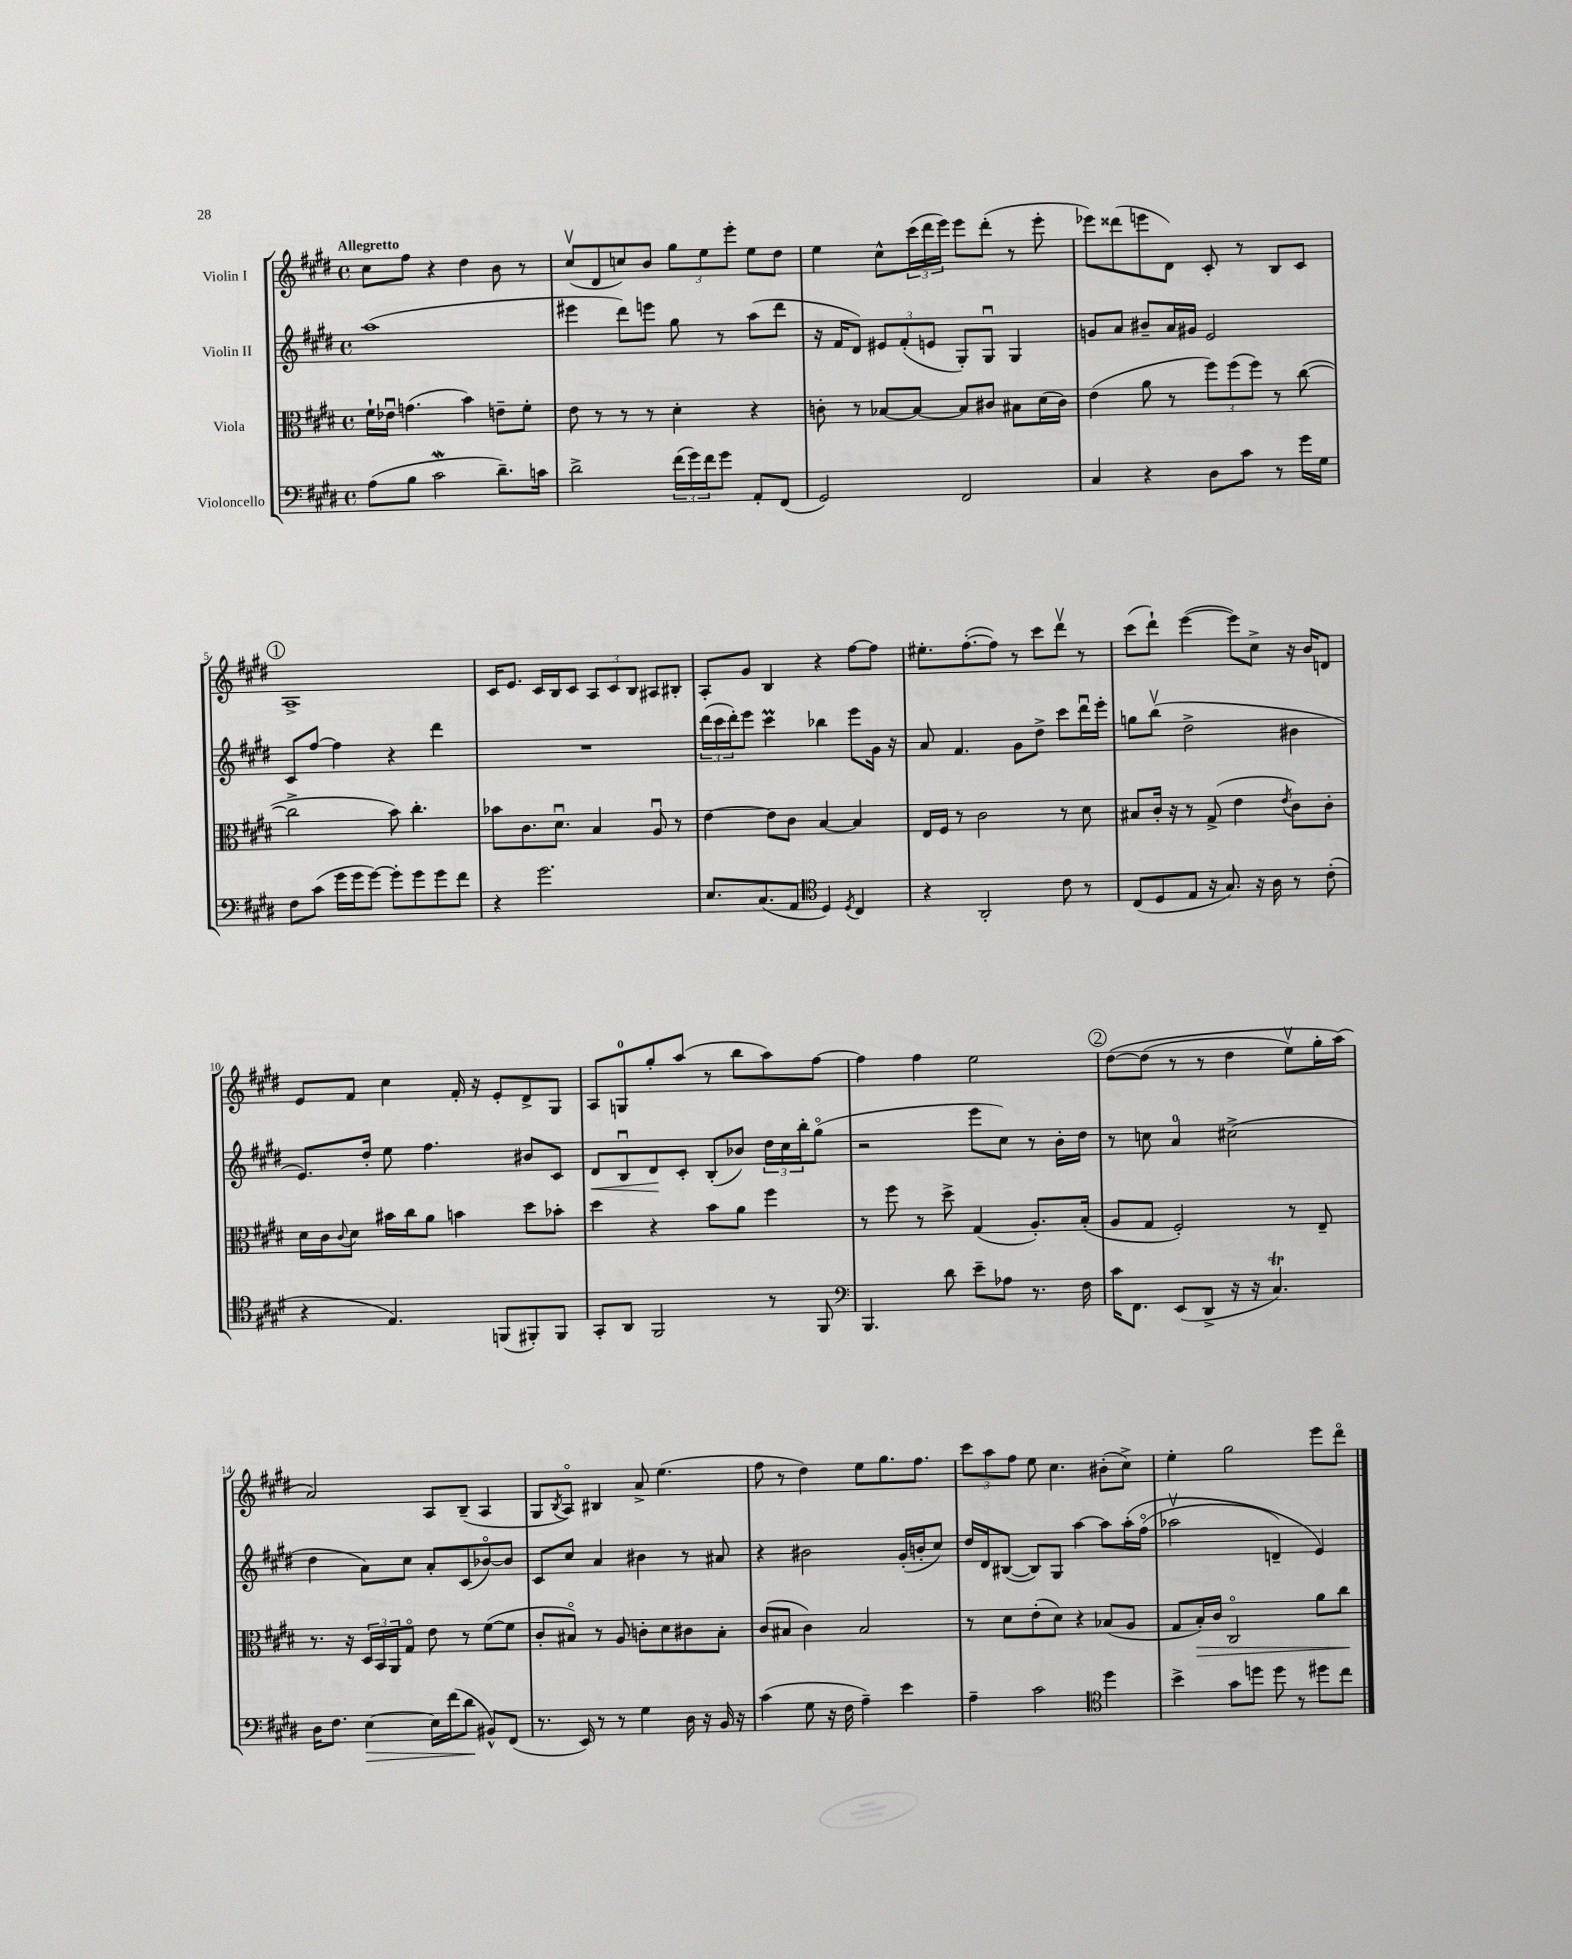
<<
\new StaffGroup <<
\new Staff = "s0" \with { instrumentName = "Violin I" } {
    \clef treble \key e \major \defaultTimeSignature \time 4/4 \tempo "Allegretto"
    cis''8 fis''8 r4 dis''4 b'8 r8 |
    cis''8\upbow( dis'8 c''8) b'8 \tuplet 3/2 { gis''8 e''8 e'''8-. } e''8 dis''8 |
    e''4 cis''8-^ \tuplet 3/2 { cis'''16( dis'''16 e'''16) } e'''8 dis'''8-.( r8 e'''8-. |
    ees'''8) disis'''8( e'''8 dis'8) cis'8-. r8 b8 cis'8 |
    \mark \markup { \circle "1" } a1-> |
    cis'16 e'8. cis'16 b16 cis'8 \tuplet 3/2 { a8 cis'8 b8 } ais8 bis8-. |
    a8-. gis'8 b4 r4 fis''8~ fis''8 |
    eis''8.-. fis''8.~-.( fis''8) r8 cis'''8 dis'''8\upbow r8 |
    cis'''8( dis'''8-!) e'''4~( e'''8) cis''8-> r16 b'16 d'8 |
    e'8 fis'8 cis''4 fis'16-. r16 e'8-. dis'8-> gis8 |
    a8 g8-0 gis''8-. a''8( r8 b''8 a''8) fis''8~ |
    fis''4 fis''4 e''2 |
    \mark \markup { \circle "2" } dis''8~\( dis''8( r8 r8 dis''4 e''8\upbow) gis''16-. a''16(\) |
    a'2) a8 b8--( a4 |
    gis8 \acciaccatura { b8 } a8\flageolet) bis4 a'8-> e''4.( |
    fis''8 r8 dis''4) e''8 gis''8. fis''8. |
    \tuplet 3/2 { cis'''8 a''8 fis''8 } e''8 cis''4. bis'8-.( cis''8->) |
    e''4-. gis''2 e'''8 dis'''8\flageolet \bar "|." |
}
\new Staff = "s1" \with { instrumentName = "Violin II" } {
    \clef treble \key e \major \defaultTimeSignature \time 4/4
    a''1( |
    eis'''4 dis'''8) e'''8 gis''8 r8 a''8( dis'''8 |
    r16 fis'16 dis'8) \tuplet 3/2 { eis'8 fis'8-.( e'8 } gis8-.) gis8\downbow gis4 |
    g'8 a'8 bis'8-- a'16 gis'16 e'2 |
    \mark \markup { \circle "1" } cis'8 fis''8~ fis''4 r4 dis'''4 |
    R1 |
    \tuplet 3/2 { dis'''16( cis'''16 dis'''16-.) } e'''8 cis'''4\prall bes''4 e'''8 gis'16 r16 |
    a'8 fis'4. gis'8 dis''8-> cis'''8 dis'''16\downbow e'''16-. |
    g''8 b''8\upbow( dis''2-> bis'4 |
    e'8.) dis''16-. e''8 fis''4. bis'8 cis'8 |
    dis'8\< b8\downbow dis'8\! cis'8-. b8-.( bes'8) \tuplet 3/2 { dis''16 cis''16 b''16-. } gis''8\flageolet( |
    r2 e'''8 cis''8) r8 b'16-. dis''16 |
    \mark \markup { \circle "2" } r8 c''8 a'4-0 cis''2->( |
    dis''4 a'8) cis''8 a'8-. cis'8( bes'8~\flageolet) bes'8 |
    cis'8 cis''8 a'4 bis'4 r8 ais'8 |
    r4 bis'2 gis'16-.( b'16-. cis''8) |
    dis''16 dis'16 bis8~( bis8) gis8 a''4~ a''8 a''16-.\( fis''16\flageolet( |
    aes''2\upbow d'4--) e'4\) \bar "|." |
}
\new Staff = "s2" \with { instrumentName = "Viola" } {
    \clef alto \key e \major \defaultTimeSignature \time 4/4
    fis'16-! ees'16\downbow g'4.( b'4) e'8-- fis'8-. |
    e'8 r8 r8 r8 dis'4-. r4 |
    c'8-. r8 bes8~ bes8~ bes8 cis'8 bis8 dis'16( cis'16) |
    e'4( a'8 r8 \tuplet 3/2 { fis''8) fis''8( fis''8) } r8 cis''8~( |
    \mark \markup { \circle "1" } cis''2-> b'8) cis''4.-. |
    bes'8 cis'8. dis'8.\downbow b4 a8\downbow r8 |
    e'4~ e'8 cis'8 b4~ b4 |
    e16 fis16 r8 cis'2 r8 dis'8 |
    bis8 cis'16-. r16 r8 gis8->( e'4 \acciaccatura { e'8 } cis'8) cis'8-. |
    dis'16 cis'16 \appoggiatura { cis'8 } dis'8 bis'16 cis''16 a'8 b'4 dis''8 bes'8-. |
    dis''4 r4 b'8 a'8 fis''4 |
    r8 fis''8 r8 dis''8-> gis4( a8.-.) b16-.( |
    \mark \markup { \circle "2" } a8 gis8 fis2-.) r8 e8-- |
    r8. r16 \tuplet 3/2 { dis16 b,16 a,16 } gis8\flageolet e'8 r8 fis'8~( fis'8 |
    cis'8-. bis8\flageolet) r8 a8 c'8-. dis'8 cis'8 bis8-. |
    cis'8( bis8 cis'4) bis2 |
    r8 dis'8 e'8-.( dis'8) r4 bes8( a8 |
    gis8 b16-.\>) cis'16 cis2\flageolet a'8 cis''8\! \bar "|." |
}
\new Staff = "s3" \with { instrumentName = "Violoncello" } {
    \clef bass \key e \major \defaultTimeSignature \time 4/4
    a8( b8 cis'2\mordent dis'8.--) c'16 |
    dis'2-> \tuplet 3/2 { fis'16( gis'16) fis'16 } gis'8 a,8-. fis,8( |
    gis,2) fis,2 |
    cis4 r4 dis8 cis'8 r8 gis'16 gis16 |
    \mark \markup { \circle "1" } fis8 cis'8( gis'16 gis'16 gis'8~) gis'8-. gis'8 gis'8 fis'8 |
    r4 gis'2. |
    e8. cis8.( a,8 \clef tenor dis4) \acciaccatura { dis8 } cis4 |
    r4 a,2-. cis'8 r8 |
    cis8( dis8 e8 r16 gis8.) r16 a16 r8 cis'8-.( |
    r4 e4.) f,8( fis,8-.) fis,8 |
    gis,8-. a,8 fis,2 r8 fis,8 |
    \clef bass b,,4. dis'8 e'8-- aes8 r8. fis16 |
    \mark \markup { \circle "2" } cis'16 fis,8. e,8( dis,8-> r16 r16 cis4.\trill) |
    dis16 fis8. e4~\> e16 fis'16( dis'8\! bis,8-^) fis,8( |
    r8. e,16) r8 r8 gis4 dis16 r16 b,16 r16 |
    cis'4( gis8 r16 fis16 a4--) e'4 |
    a4-- cis'2 \clef tenor dis''4 |
    b'4-> gis'8 d''8 d''8 r8 dis''8 cis''8 \bar "|." |
}
>>
>>
